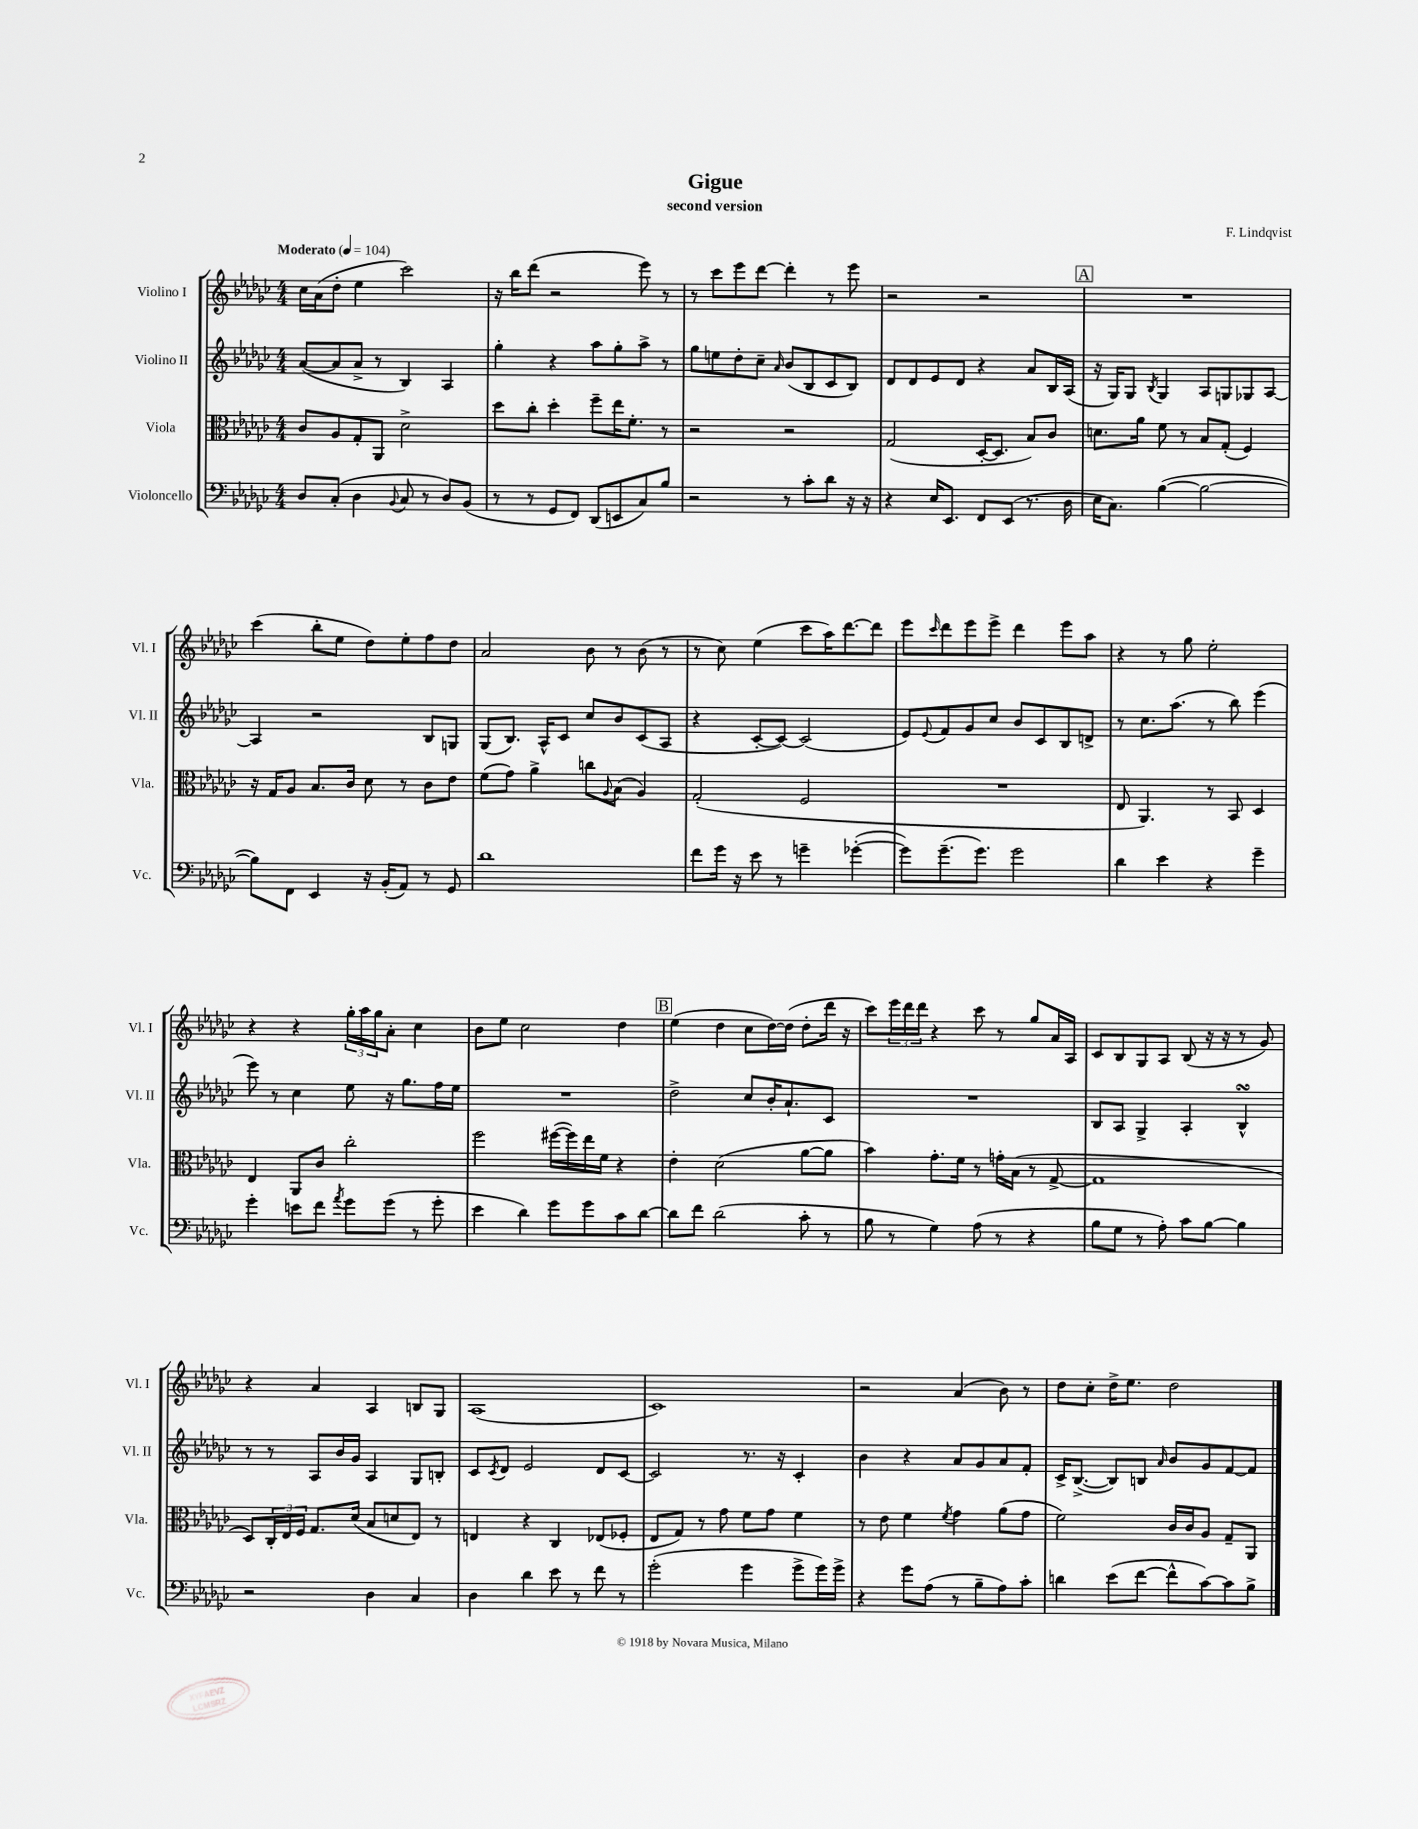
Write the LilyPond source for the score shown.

\header { title = "Gigue" composer = "F. Lindqvist" subtitle = "second version" }
<<
\new StaffGroup <<
\new Staff = "s0" \with { instrumentName = "Violino I" shortInstrumentName = "Vl. I" } {
    \clef treble \key ges \major \numericTimeSignature \time 4/4 \tempo "Moderato" 4 = 104
    ces''16 aes'16( des''8-. ees''4 ces'''2) |
    r16 bes''16 des'''8( r2 ees'''8) r8 |
    r8 ces'''8 ees'''8 des'''8~ des'''4-. r8 ees'''8 |
    r2 r2 |
    \mark \markup { \box "A" } R1 |
    ces'''4( bes''8-. ees''8 des''8) ees''8-. f''8 des''8 |
    aes'2 bes'8 r8 bes'8( r8 |
    r8 ces''8) ees''4( ces'''8 aes''16) des'''8.~ des'''8 |
    ees'''8 \grace { ces'''16 } des'''8 ees'''8 ees'''8-> des'''4 ees'''8 aes''8 |
    r4 r8 ges''8 ees''2-. |
    r4 r4 \tuplet 3/2 { ges''16-. aes''16 ges''16 } aes'8-. ces''4 |
    bes'8 ees''8 ces''2 des''4 |
    \mark \markup { \box "B" } ees''4( des''4 ces''8 des''16~) des''16( des''8-. des'''16 r16 |
    ces'''8) \tuplet 3/2 { ees'''16 des'''16 des'''16 } r4 ces'''8 r8 ges''8 aes'16 aes16 |
    ces'8 bes8 ges8 aes8 bes8( r16 r16 r8 ges'8) |
    r4 aes'4 aes4 b8 ges8 |
    aes1( |
    ces'1) |
    r2 aes'4( bes'8) r8 |
    des''8 ces''8-. des''16-> ees''8. des''2 \bar "|." |
}
\new Staff = "s1" \with { instrumentName = "Violino II" shortInstrumentName = "Vl. II" } {
    \clef treble \key ges \major \numericTimeSignature \time 4/4
    aes'8~( aes'8 aes'8-> r8 bes4) aes4 |
    ges''4-. r4 aes''8 ges''8-. aes''8-> r8 |
    ges''8 e''8 des''8-. ces''8-- \grace { aes'16 } bes'8( bes8 ces'8 bes8) |
    des'8 des'8 ees'8 des'8 r4 aes'8 bes16 aes16( |
    \mark \markup { \box "A" } r16 ges16) ges8 \acciaccatura { bes8 } ges4 aes8 g8 ges8 aes8~ |
    aes4 r2 bes8 g8 |
    ges8( bes8.) aes16-^ ces'8 ces''8 bes'8 ces'8( aes8 |
    r4 ces'8~-. ces'8~) ces'2( |
    ees'8) \appoggiatura { ees'8 } f'8 ges'8 ces''8 bes'8 ces'8 bes8 d'8-> |
    r8 ces''8. aes''8.( r8 bes''8) ees'''4( |
    ees'''8) r8 ces''4 ees''8 r16 ges''8. f''16 ees''16 |
    R1 |
    \mark \markup { \box "B" } des''2-> ces''8 bes'16-. aes'8.-! ces'8 |
    R1 |
    bes8 aes8 ges4-> aes4-. bes4-^\turn |
    r8 r8 aes8 bes'16 ges'16 aes4 ges8 b8-. |
    ces'8 \acciaccatura { ces'8 } des'8 ees'2 des'8 ces'8~ |
    ces'2 r8. r16 ces'4-. |
    bes'4 r4 aes'8 ges'8 aes'8 f'8-. |
    ces'16-> bes8.~->( bes8) b8 \grace { aes'16 } bes'8 ges'8 f'8~ f'8 \bar "|." |
}
\new Staff = "s2" \with { instrumentName = "Viola" shortInstrumentName = "Vla." } {
    \clef alto \key ges \major \numericTimeSignature \time 4/4
    ces'8 aes8 ges8-. aes,8 des'2-> |
    des''8 ces''8-. des''4-. f''8-- ees''16 f'8.-. r8 |
    r2 r2 |
    ges2( des16~-. des8. bes8) ces'8 |
    \mark \markup { \box "A" } d'8. aes'16 f'8 r8 bes8 ges8-.( f4) |
    r16 ges16 aes8 bes8. ces'16 des'8 r8 ces'8 ees'8 |
    f'8( ges'8) aes'4-> c''8 \appoggiatura { aes8 } bes8( aes4) |
    ges2-.( f2 |
    R1 |
    ees8 aes,4.) r8 bes,8 des4 |
    ees4 aes,8 ces'8 ces''2-. |
    f''2 fis''16~( fis''16) ees''16 f'16 r4 |
    \mark \markup { \box "B" } ees'4-. des'2( aes'8~ aes'8 |
    bes'4) ges'8.-. f'16 r8 g'16-. bes16( r8 ges8~-> |
    ges1 |
    des8) \tuplet 3/2 { ces16-. ees16 f16 } ges8. des'16( bes8 d'8 ees8) r8 |
    e4 r4 ces4 ees8( fes8-. |
    ees8 ges8) r8 ges'8 f'8 ges'8 f'4 |
    r8 ees'8 f'4 \acciaccatura { f'8 } ges'4 aes'8( ges'8 |
    f'2) ces'16 ces'16 aes8 ges8-- aes,8 \bar "|." |
}
\new Staff = "s3" \with { instrumentName = "Violoncello" shortInstrumentName = "Vc." } {
    \clef bass \key ges \major \numericTimeSignature \time 4/4
    des8 ces8-.( des4 \appoggiatura { bes,8 } ces8 r8 des8) bes,8( |
    r8 r8 ges,8 f,8) des,8( e,8 ces8) bes8 |
    r2 r8 ces'8-. des'8 r16 r16 |
    r4 ees16 ees,8. f,8 ees,8( r8. des16 |
    \mark \markup { \box "A" } ees16 ces8.) bes4~( bes2~ |
    bes8) f,8 ees,4 r16 bes,16-.( aes,8) r8 ges,8 |
    des'1 |
    f'8 ges'16 r16 ees'8 r8 g'4-- ges'4~-.( |
    ges'8) ges'8.--( ges'8.) ges'2 |
    des'4 ees'4 r4 ges'4-- |
    ges'4-. e'8 f'8 \acciaccatura { aes'8 } ges'8 ges'8( r8 ges'8-. |
    ees'4 des'4) ges'8 ges'8 ces'8 des'8~ |
    \mark \markup { \box "B" } des'8 f'8 des'2( ces'8-. r8 |
    bes8 r8 ges4) aes8( r8 r4 |
    bes8 ges8 r8 aes8-.) ces'8 bes8~ bes4 |
    r2 des4 ces4 |
    des4 des'4 ees'8 r8 f'8 r8 |
    ges'2-.( ges'4 ges'8-> ges'16) ges'16-> |
    r4 ges'8 aes8( r8 bes8-- aes8) ces'8-. |
    d'4 ees'8( f'8~ f'8-^ ces'8~) ces'8 bes8-> \bar "|." |
}
>>
>>
\layout { \context { \Score \remove "Bar_number_engraver" } }
